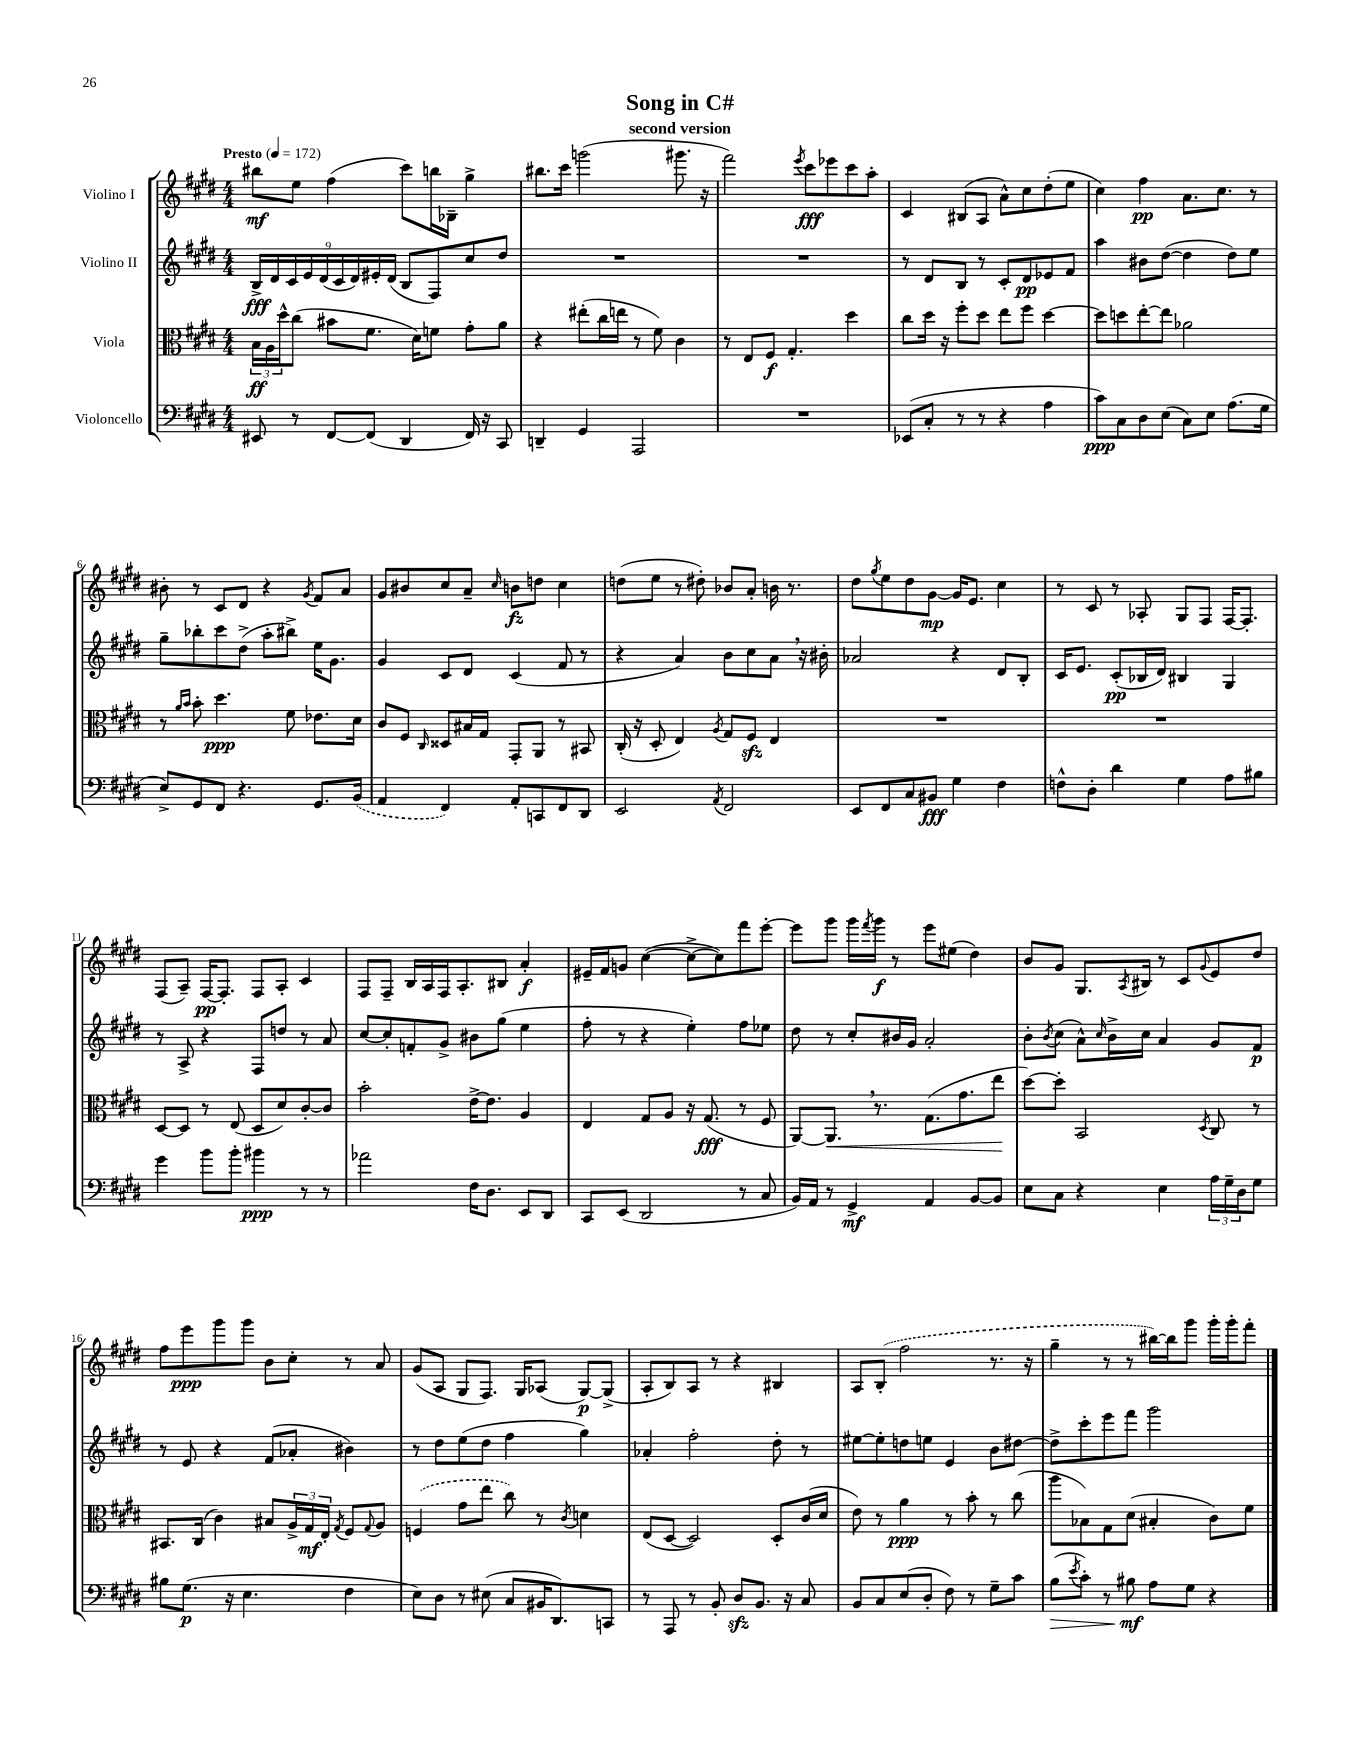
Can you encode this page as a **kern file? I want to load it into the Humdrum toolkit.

**kern	**kern	**kern	**kern
*staff4	*staff3	*staff2	*staff1
*clefF4	*clefC3	*clefG2	*clefG2
*k[f#c#g#d#]	*k[f#c#g#d#]	*k[f#c#g#d#]	*k[f#c#g#d#]
*M4/4	*M4/4	*M4/4	*M4/4
*MM172	*MM172	*MM172	*MM172
8EE#	24B	18B^	8bb#
.	24A	.	.
.	.	18d#	.
.	24dd#^^	.	.
.	.	18c#	.
8r	(8cc#	.	8ee
.	.	18e	.
.	.	(18d#	.
[8FF#	8b#	.	(4ff#
.	.	18c#	.
.	.	18d#)	.
(8FF#]	8.f#	.	.
.	.	18e#'	.
.	.	(18d#	.
4DD#	.	8B	8ccc#)
.	16d#)	.	.
.	8f	8F#)	16bb
.	.	.	16B-~
16FF#)	8g#'	8cc#	4gg#^
16r	.	.	.
8CC#	8a	8dd#	.
=	=	=	=
4DD~	4r	1r	8.bb#
.	.	.	16ccc#
4GG#	(8ee#'	.	(2ggg
.	16cc#	.	.
.	16ee	.	.
2AAA	8r	.	.
.	8f#)	.	.
.	4c#	.	8.ggg#
.	.	.	16r
=	=	=	=
1r	8r	1r	2fff#)
.	8E	.	.
.	8F#	.	.
.	4.G#'	.	.
.	.	.	8qeee
.	.	.	8ccc#
.	.	.	8eee-
.	4dd#	.	8ccc#
.	.	.	8aa'
=	=	=	=
(8EE-	8cc#	8r	4c#
8C#'	16dd#	8d#	.
.	16r	.	.
8r	8ff#'	8B	(8B#
8r	8dd#	8r	8A
4r	8ee	8c#'	8a^^)
.	8ff#	8d#	8cc#
4A	[4dd#	8e-	(8dd#'
.	.	8f#	8ee
=	=	=	=
8c#)	8dd#]	4aa	4cc#)
8C#	8dd	.	.
8D#	[8ee'	8b#	4ff#
(8E	8ee]	([8dd#	.
8C#)	2a-	4dd#]	8.a
8E	.	.	.
.	.	.	8.cc#
(8.A	.	8dd#)	.
.	.	8ee	8r
16G#	.	.	.
=	=	=	=
8E^)	8r	8gg#~	8b#'
.	16qqa	.	.
.	16qqb	.	.
8GG#	8b'	8bb-'	8r
8FF#	4.dd#	8ccc#	8c#
4.r	.	(8dd#^	8d#
.	.	8aa'	4r
.	8f#	8bb#^)	.
.	.	.	8qg#
8.GG#	8.e-	16ee	8f#
.	.	8.g#	.
.	.	.	8a
(16BB	16d#	.	.
=	=	=	=
4AA	8c#	4g#	8g#
.	8F#	.	8b#
.	16qqC#	.	.
4FF#)	8D##	8c#	8cc#
.	16B#	8d#	8a~
.	16G#	.	.
.	.	.	16qqcc#
8AA'	8GG#'	(4c#	8b
8CC	8AA	.	8dd
8FF#	8r	8f#	4cc#
8DD#	8BB#	8r	.
=	=	=	=
2EE	(16C#'	4r	(8dd
.	16r	.	.
.	8D#'	.	8ee
.	4E)	4a)	8r
.	.	.	8dd#')
8qAA	8qA	.	.
2FF#	8G#	8b	8b-
.	8F#	8cc#	8a'
.	4E	8a	16b
.	.	.	8.r
.	.	16r	.
.	.	16b#'	.
=	=	=	=
8EE	1r	2a-	8dd#
.	.	.	8qgg#
8FF#	.	.	8ee
8C#	.	.	8dd#
8BB#	.	.	[8g#
4G#	.	4r	16g#]
.	.	.	8.e
4F#	.	8d#	4cc#
.	.	8B'	.
=	=	=	=
8F^^	1r	16c#	8r
.	.	8.e	.
8D#'	.	.	8c#
4d#	.	(8c#'	8r
.	.	16B-	8A-'
.	.	16d#)	.
4G#	.	4B#	8G#
.	.	.	8F#
8A	.	4G#	[16F#
.	.	.	8.F#']
8B#	.	.	.
=	=	=	=
4g#	[8D#	8r	(8F#
.	8D#]	8A^	8A~)
8b	8r	4r	[16F#
.	.	.	8.F#']
8b'	(8E	.	.
4b#	8D#	8F#	8F#
.	8d#)	8dd	8A'
8r	[8c#'	8r	4c#
8r	8c#]	8a	.
=	=	=	=
2a-	2b'	[8cc#	8F#
.	.	8cc#']	8F#~
.	.	8f'	16B
.	.	.	16A
.	.	8g#^	16F#
.	.	.	8.A'
16F#	[16e^	8b#	.
8.D#	8.e]	.	.
.	.	(8gg#	8B#
8EE	4A	4ee	4a'
8DD#	.	.	.
=	=	=	=
8CC#	4E	8ff#'	16e#~
.	.	.	16f#
(8EE	.	8r	8g
2DD#	8G#	4r	([4cc#
.	8A	.	.
.	16r	4ee')	8cc#^_
.	(8.G#	.	.
.	.	.	8cc#])
8r	8r	8ff#	8fff#
8C#	8F#	8ee-	[8eee'
=	=	=	=
16BB)	[8AA)	8dd#	8eee]
16AA	.	.	.
8r	8.AA]	8r	8ggg#
4GG#^	.	8cc#'	16ggg#
.	.	.	8qfff#
.	8.r	.	16ggg#
.	.	16b#	8r
.	.	16g#	.
4AA	(8.G#	2a'	8eee
.	.	.	(8ee#
.	8.g#	.	.
[8BB	.	.	4dd#)
8BB]	8ee	.	.
=	=	=	=
8E	[8dd#)	8b'	8b
.	.	8qb	.
8C#	8dd#']	(8cc#	8g#
4r	2BB	8a^^)	8.G#
.	.	16qqcc#	.
.	.	16b^	.
.	.	.	8qA
.	.	16cc#	16B#
4E	.	4a	8r
.	.	.	8c#
.	8qD#	.	8qqg#
24A	8C#	8g#	8e
24G#~	.	.	.
24D#	.	.	.
8G#	8r	8f#	8dd#
=	=	=	=
8B#	8.BB#	8r	8ff#
(8.G#	.	8e	8eee
.	(16C#	.	.
.	4c#)	4r	8ggg#
16r	.	.	.
4.E	.	.	8ggg#
.	8B#	(8f#	8b
.	24A^	8a-'	8cc#'
.	24G#	.	.
.	24E'	.	.
.	8qG#	.	.
4F#	8F#	4b#)	8r
.	8qqG#	.	.
.	8A	.	8a
=	=	=	=
8E)	(4F	8r	(8g#
8D#	.	8dd#	8A
8r	8g#	(8ee	8G#
(8E#	8ee	8dd#	8.F#)
8C#	8cc#)	4ff#	.
.	.	.	16G#
16BB#	8r	.	(8A-
8.DD#)	.	.	.
.	8qc#	.	.
.	4d	4gg#)	[8G#)
8CC	.	.	(8G#^]
=	=	=	=
8r	(8E	4a-'	8A'
8AAA	[8D#	.	8B)
8r	2D#])	2ff#'	8A
8BB'	.	.	8r
8D#	.	.	4r
8.BB	.	.	.
.	8D#'	8dd#'	4B#
16r	.	.	.
8C#	(16c#	8r	.
.	16d#	.	.
=	=	=	=
8BB	8e)	[8ee#	8A
8C#	8r	8ee#']	(8B'
(8E	4a	8dd	2ff#
8D#'	.	8ee	.
8F#)	8r	4e	.
8r	8b'	.	.
8G#~	8r	8b	8.r
8c#	(8cc#	[8dd#	.
.	.	.	16r
=	=	=	=
(8B	8aa	8dd#^]	4gg#~
8qe	.	.	.
8c#')	8B-)	8ccc#'	.
8r	8G#	8eee	8r
8B#	(8d#	8fff#	8r
8A	4B#'	2ggg#	[16bb#)
.	.	.	16bb#]
8G#	.	.	8ggg#
4r	8c#)	.	16ggg#'
.	.	.	16ggg#'
.	8f#	.	8fff#'
==	==	==	==
*-	*-	*-	*-
